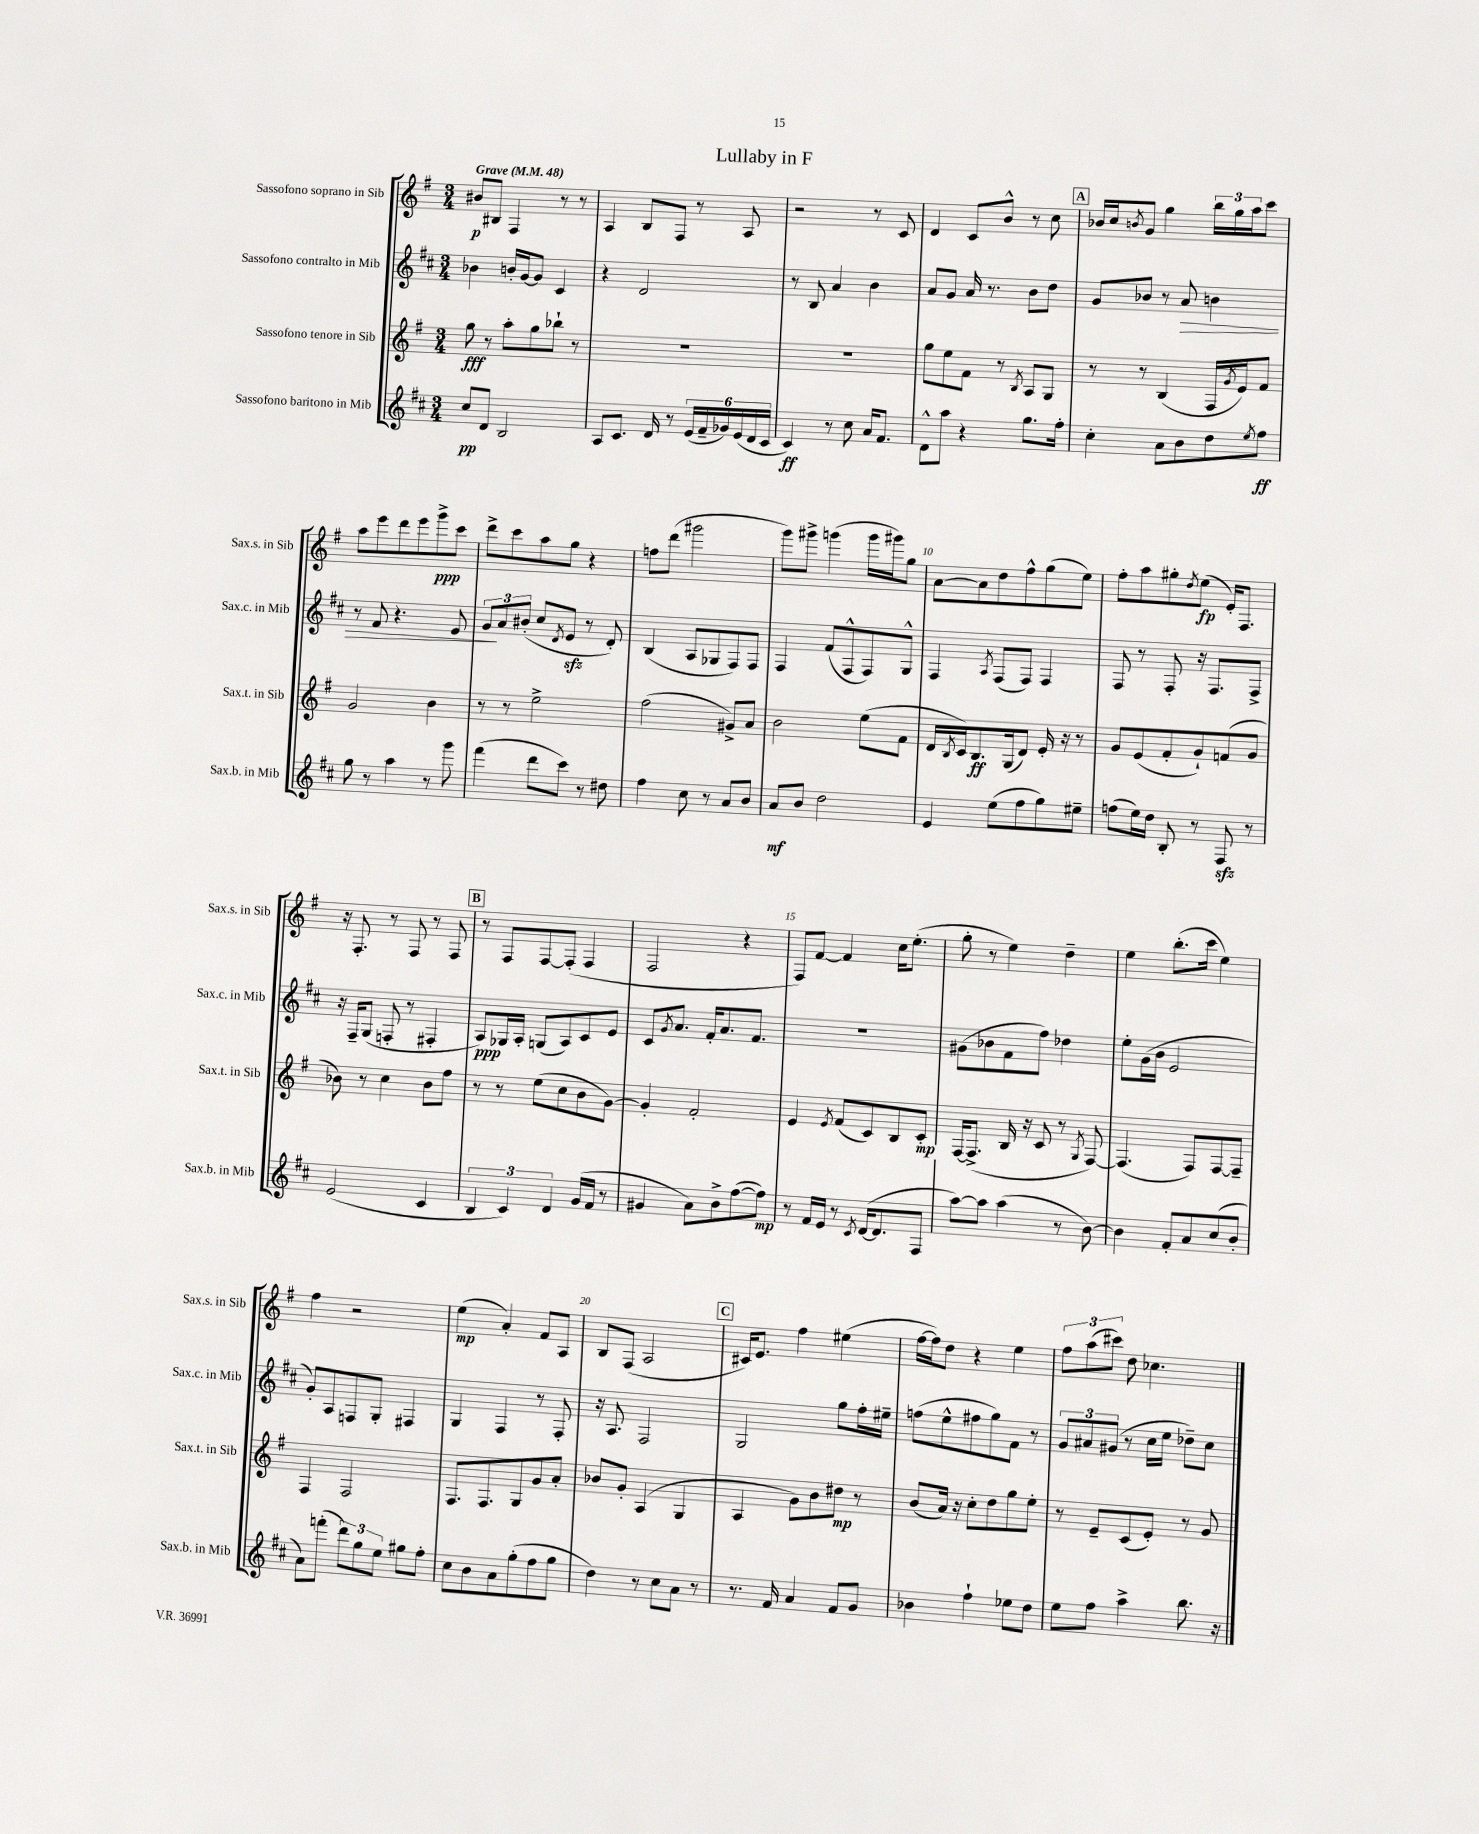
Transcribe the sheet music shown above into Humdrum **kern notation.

**kern	**dynam	**kern	**dynam	**kern	**dynam	**kern	**dynam
*part4	*part4	*part3	*part3	*part2	*part2	*part1	*part1
*staff4	*staff4	*staff3	*staff3	*staff2	*staff2	*staff1	*staff1
*I"Sassofono baritono in Mib	*	*I"Sassofono tenore in Sib	*	*I"Sassofono contralto in Mib	*	*I"Sassofono soprano in Sib	*
*I'Sax.b. in Mib	*	*I'Sax.t. in Sib	*	*I'Sax.c. in Mib	*	*I'Sax.s. in Sib	*
*clefG2	*	*clefG2	*	*clefG2	*	*clefG2	*
*k[f#c#]	*	*k[f#]	*	*k[f#c#]	*	*k[f#]	*
*M3/4	*	*M3/4	*	*M3/4	*	*M3/4	*
*MM48	*	*MM48	*	*MM48	*	*MM48	*
=1	=1	=1	=1	=1	=1	=1	=1
!	!	!	!	!	!	!LO:TX:a:B:t=Grave	!
8cc#/L	pp	8gg\	fff	4b-X\	.	8b#X/L	p
8d/J	.	8r	.	.	.	8B#X/J	.
2B/	.	8aa'\L	.	16bn'/LL	.	4F#/	.
.	.	.	.	[16g/J	.	.	.
.	.	8gg\	.	8g/J]	.	.	.
.	.	8bb-X`\J	.	4c#/	.	8r	.
.	.	8r	.	.	.	8r	.
=2	=2	=2	=2	=2	=2	=2	=2
8A/L	.	2.r	.	4r	.	4A/	.
8.c#/J	.	.	.	.	.	.	.
.	.	.	.	2d/	.	8B/L	.
16d/	.	.	.	.	.	.	.
8r	.	.	.	.	.	8F#/J	.
(24e/LL	.	.	.	.	.	8r	.
24f#~/	.	.	.	.	.	.	.
24g-X/)	.	.	.	.	.	.	.
(24e/	.	.	.	.	.	8A/	.
24d/	.	.	.	.	.	.	.
24c#/JJ	.	.	.	.	.	.	.
=3	=3	=3	=3	=3	=3	=3	=3
4c#/)	ff	2.r	.	8r	.	2r	.
.	.	.	.	8B/	.	.	.
8r	.	.	.	4a/	.	.	.
8cc#\	.	.	.	.	.	.	.
16a/KL	.	.	.	4b\	.	8r	.
8.f#/J	.	.	.	.	.	.	.
.	.	.	.	.	.	8c/	.
=4	=4	=4	=4	=4	=4	=4	=4
8d^^\L	.	8gg\L	.	8a/L	.	4d/	.
8aa\J	.	8ee\	.	8g/J	.	.	.
4r	.	8f#\J	.	16a/	.	8c/L	.
.	.	.	.	8.r	.	.	.
.	.	8r	.	.	.	8b^^/J	.
.	.	8qB/	.	.	.	.	.
8.gg\L	.	8A/L	.	8b\L	.	8r	.
.	.	8G/J	.	8dd\J	.	8cc\	.
16ff#'\Jk	.	.	.	.	.	.	.
!!LO:REH:place=s1:t=A
=5	=5	=5	=5	=5	=5	=5	=5
4cc#'\	.	8r	.	8g/L	.	16b-X/LL	.
.	.	.	.	.	.	16cc/J	.
.	.	.	.	.	.	8qbn/	.
.	.	8r	.	8b-X/J	.	8g/J	.
8a\L	.	(4B/	.	8r	.	4gg\	.
!	!	!	!	!	!LO:HP:b	!	!
8b\	.	.	.	8a/	>	.	.
8dd\	.	16F#/LL	.	4bn\	.	24bb\LL	.
.	.	.	.	.	.	24gg\	.
.	.	8qg/	.	.	.	.	.
.	.	16e/J)	.	.	.	.	.
.	.	.	.	.	.	24aa\J	.
8qee/	.	.	.	.	.	.	.
8ff#\J	ff	8f#/J	.	.	.	8ccc\J	.
!!LO:LB:g=z
=6	=6	=6	=6	=6	=6	=6	=6
8gg\	.	2g/	.	8r	.	8aa\L	.
8r	.	.	.	8f#/	.	8eee\	.
4aa\	.	.	.	4.r	.	8ddd\	.
.	.	.	.	.	.	8eee\	.
8r	.	4b\	.	.	.	8ggg^\	ppp
8ggg\	.	.	.	8e/	.	8ccc\J	.
=7	=7	=7	=7	=7	=7	=7	=7
(4fff#\	.	8r	.	12g/L	.	8ddd^\L	.
.	.	.	.	12a/	]	.	.
.	.	8r	.	.	.	8ccc\	.
.	.	.	.	(12b#X'/J	.	.	.
8ddd\L	.	2ee^\	.	8cc#/L	.	8aa\	.
.	.	.	.	8qd/	.	.	.
8ccc#\J)	.	.	.	8ezz/J	.	8gg\J	.
8r	.	.	.	8r	.	4r	.
8dd#X\	.	.	.	8d'/)	.	.	.
=8	=8	=8	=8	=8	=8	=8	=8
4ff#\	.	(2ff#\	.	(4B/	.	8ffn\L	.
.	.	.	.	.	.	(8ddd\J	.
8cc#\	.	.	.	8A/L	.	2ggg#X\	.
8r	.	.	.	8G-X/	.	.	.
8a/L	.	8g#X^/L)	.	8F#/)	.	.	.
8b/J	.	8a/J	.	8F#/J	.	.	.
=9	=9	=9	=9	=9	=9	=9	=9
8a/L	mf	2b\	.	4F#/	.	8ggg\L)	.
8b/J	.	.	.	.	.	8ggg#X^\J	.
2dd\	.	.	.	(8f#/L	.	(4gggn\	.
.	.	.	.	8F#^^/	.	.	.
.	.	(8ee\L	.	8F#/)	.	16ggg\LL	.
.	.	.	.	.	.	16ggg#X\J)	.
.	.	8f#\J	.	8G^^/J	.	8gg\J	.
=10	=10	=10	=10	=10	=10	=10	=10
4e/	.	16d/LL	.	4F#/	.	[8a\L	.
.	.	8qB/	.	.	.	.	.
.	.	16c/J)	.	.	.	.	.
.	.	8.B/	ff	.	.	8a\]	.
.	.	.	.	8qA/	.	.	.
(8ee\L	.	.	.	(8F#/L	.	8dd\	.
.	.	(16G/k	.	.	.	.	.
8ff#\	.	8d/J)	.	8F#/J)	.	8ff#^^\	.
8gg\)	.	16e'/	.	4F#/	.	(8gg\	.
.	.	16r	.	.	.	.	.
8ee#X~\J	.	8r	.	.	.	8ee\J)	.
=11	=11	=11	=11	=11	=11	=11	=11
(8ffn\L	.	8g/L	.	8F#/	.	8ff#'\L	.
16ee\L)	.	(8e/	.	8r	.	8aa\	.
16dd\JJ	.	.	.	.	.	.	.
8B'/	.	8f#'/	.	8F#'/	.	8gg#X'\	.
.	.	.	.	.	.	8qdd/	.
8r	.	8g`/)	.	16r	.	(8ee\J	fp
.	.	.	.	8.F#/L	.	.	.
8F#zz/	.	(8fn/	.	.	.	16e'/KL)	.
.	.	.	.	.	.	8.F#/J	.
8r	.	8g/J	.	8F#^/J	.	.	.
!!LO:LB:g=z
=12	=12	=12	=12	=12	=12	=12	=12
(2e/	.	8b-X\)	.	16r	.	16r	.
.	.	.	.	16F#~/KL	.	8.F#'/	.
.	.	8r	.	(8G/J	.	.	.
.	.	4cc\	.	8Fn'/	.	8r	.
.	.	.	.	8r	.	8F#/	.
4c#/	.	8b-\L	.	4F#X'/	.	8r	.
.	.	8ff#\J	.	.	.	8F#/	.
!!LO:REH:place=s1:t=B
=13	=13	=13	=13	=13	=13	=13	=13
6B/	.	8r	.	8A/L)	ppp	8r	.
.	.	8r	.	16G-X/L	.	8F#/L	.
6c#/)	.	.	.	.	.	.	.
.	.	.	.	16A'/JJ	.	.	.
.	.	(8ee\L	.	(8Gn/L	.	[8F#/	.
6d/	.	.	.	.	.	.	.
.	.	8cc\	.	8A/)	.	(8F#'/J]	.
(16g/LL	.	8b\	.	8c#/	.	4F#/	.
16f#/JJ	.	.	.	.	.	.	.
8r	.	[8g\J)	.	8e/J	.	.	.
=14	=14	=14	=14	=14	=14	=14	=14
4g#X/	.	4g'/]	.	8c#/L	.	2F#/	.
.	.	.	.	8qg/	.	.	.
.	.	.	.	8.a/J	.	.	.
8a\L)	.	2f#'/	.	.	.	.	.
.	.	.	.	16f#'/KL	.	.	.
8b^\	.	.	.	8.a/	.	.	.
([8ff#\	.	.	.	.	.	4r	.
.	.	.	.	8.f#/J	.	.	.
8ff#\J])	mp	.	.	.	.	.	.
=15	=15	=15	=15	=15	=15	=15	=15
8r	.	4e/	.	2.r	.	8F#/L)	.
16f#/LL	.	.	.	.	.	[8f#/J	.
16e/JJ	.	.	.	.	.	.	.
.	.	8qe/	.	.	.	.	.
8r	.	(8f#/L	.	.	.	4f#/]	.
8qc#/	.	.	.	.	.	.	.
([16d/KL	.	8c/)	.	.	.	.	.
8.d/]	.	.	.	.	.	.	.
.	.	8B/	.	.	.	16cc\KL	.
.	.	.	.	.	.	(8.ee'\J	.
8F#/J	.	8c'/J	mp	.	.	.	.
=16	=16	=16	=16	=16	=16	=16	=16
[8aa\L)	.	[16F#/KL	.	(8g#X\L	.	8gg'\	.
.	.	(8.F#^/J]	.	.	.	.	.
8aa\J]	.	.	.	8b-X\	.	8r	.
(4aa\	.	16B/	.	8f#\	.	4ee\)	.
.	.	16r	.	.	.	.	.
.	.	8c/	.	8ff#\J)	.	.	.
8r	.	8r	.	4dd-X\	.	4dd~\	.
.	.	8qG/	.	.	.	.	.
[8b\)	.	[8F#/)	.	.	.	.	.
=17	=17	=17	=17	=17	=17	=17	=17
4b\]	.	(4.F#/]	.	8ee'\L	.	4ee\	.
.	.	.	.	(16g\L	.	.	.
.	.	.	.	16b\JJ	.	.	.
8f#'/L	.	.	.	2e/	.	(8.bb'\L	.
8a/	.	8F#/L)	.	.	.	.	.
.	.	.	.	.	.	16ccc\Jk	.
(8cc#/	.	[8F#/	.	.	.	4ee\)	.
8b'/J	.	8F#~/J]	.	.	.	.	.
!!LO:LB:g=z
=18	=18	=18	=18	=18	=18	=18	=18
8a\L)	.	4F#/	.	8g'/L)	.	4ff#\	.
(8fffn'\J	.	.	.	8A/	.	.	.
12ddd\L)	.	2F#/	.	8Fn/	.	2r	.
12gg\	.	.	.	.	.	.	.
.	.	.	.	8G'/J	.	.	.
12ee\J	.	.	.	.	.	.	.
8gg#X\L	.	.	.	4F#X/	.	.	.
8ff#'\J	.	.	.	.	.	.	.
=19	=19	=19	=19	=19	=19	=19	=19
8cc#\L	.	8.F#/L	.	4G/	.	(4ee\	mp
8b\	.	.	.	.	.	.	.
.	.	8.F#/	.	.	.	.	.
8a\	.	.	.	4F#/	.	4a'/)	.
(8gg'\	.	8G/	.	.	.	.	.
8ff#\	.	8g/	.	8r	.	8f#/L	.
8gg\J	.	8a'/J	.	8F#'/	.	8A/J	.
=20	=20	=20	=20	=20	=20	=20	=20
4dd\)	.	8b-X/L	.	16r	.	8B/L	.
.	.	.	.	8.A/	.	.	.
.	.	8g'/J	.	.	.	(8F#/J	.
8r	.	(4A/	.	2F#/	.	2A/	.
8cc#\L	.	.	.	.	.	.	.
8a\J	.	4G/	.	.	.	.	.
8r	.	.	.	.	.	.	.
!!LO:REH:place=s1:t=C
=21	=21	=21	=21	=21	=21	=21	=21
8.r	.	4A/	.	2G/	.	16c#X/KL)	.
.	.	.	.	.	.	8.e/J	.
16f#/	.	.	.	.	.	.	.
4a/	.	8g\L)	.	.	.	4ff#\	.
.	.	8b\	.	.	.	.	.
8f#/L	.	8dd#X\J	mp	8gg\L	.	(4ee#X\	.
8g/J	.	8r	.	16ff#'\L	.	.	.
.	.	.	.	16ee#X~\JJ	.	.	.
=22	=22	=22	=22	=22	=22	=22	=22
4b-X\	.	(8b/L	.	(8ffn\L	.	[16ff#\LL	.
.	.	.	.	.	.	16ff#\J])	.
.	.	16a/Jk)	.	8ee^^\	.	8dd\J	.
.	.	16r	.	.	.	.	.
4ff#`\	.	8cc'\L	.	8ff#X\	.	4r	.
.	.	8dd\	.	8gg\)	.	.	.
8ee-X\L	.	8gg\	.	8f#\J	.	4ee\	.
8dd\J	.	8ee'\J	.	8r	.	.	.
=23	=23	=23	=23	=23	=23	=23	=23
8ee\L	.	8r	.	12g/L	.	12ff#\L	.
.	.	.	.	12a#X/	.	(12aa\	.
8ff#\J	.	8e~/L	.	.	.	.	.
.	.	.	.	(12g#X/J	.	12ccc#X\J)	.
4aa^\	.	(8c/	.	8r	.	8dd\	.
.	.	8e'/J)	.	16cc#\LL	.	4.cc-X\	.
.	.	.	.	16ee\JJ	.	.	.
8.bb\	.	8r	.	8dd-X~\L)	.	.	.
.	.	8g/	.	8cc#\J	.	.	.
16r	.	.	.	.	.	.	.
==	==	==	==	==	==	==	==
*-	*-	*-	*-	*-	*-	*-	*-
